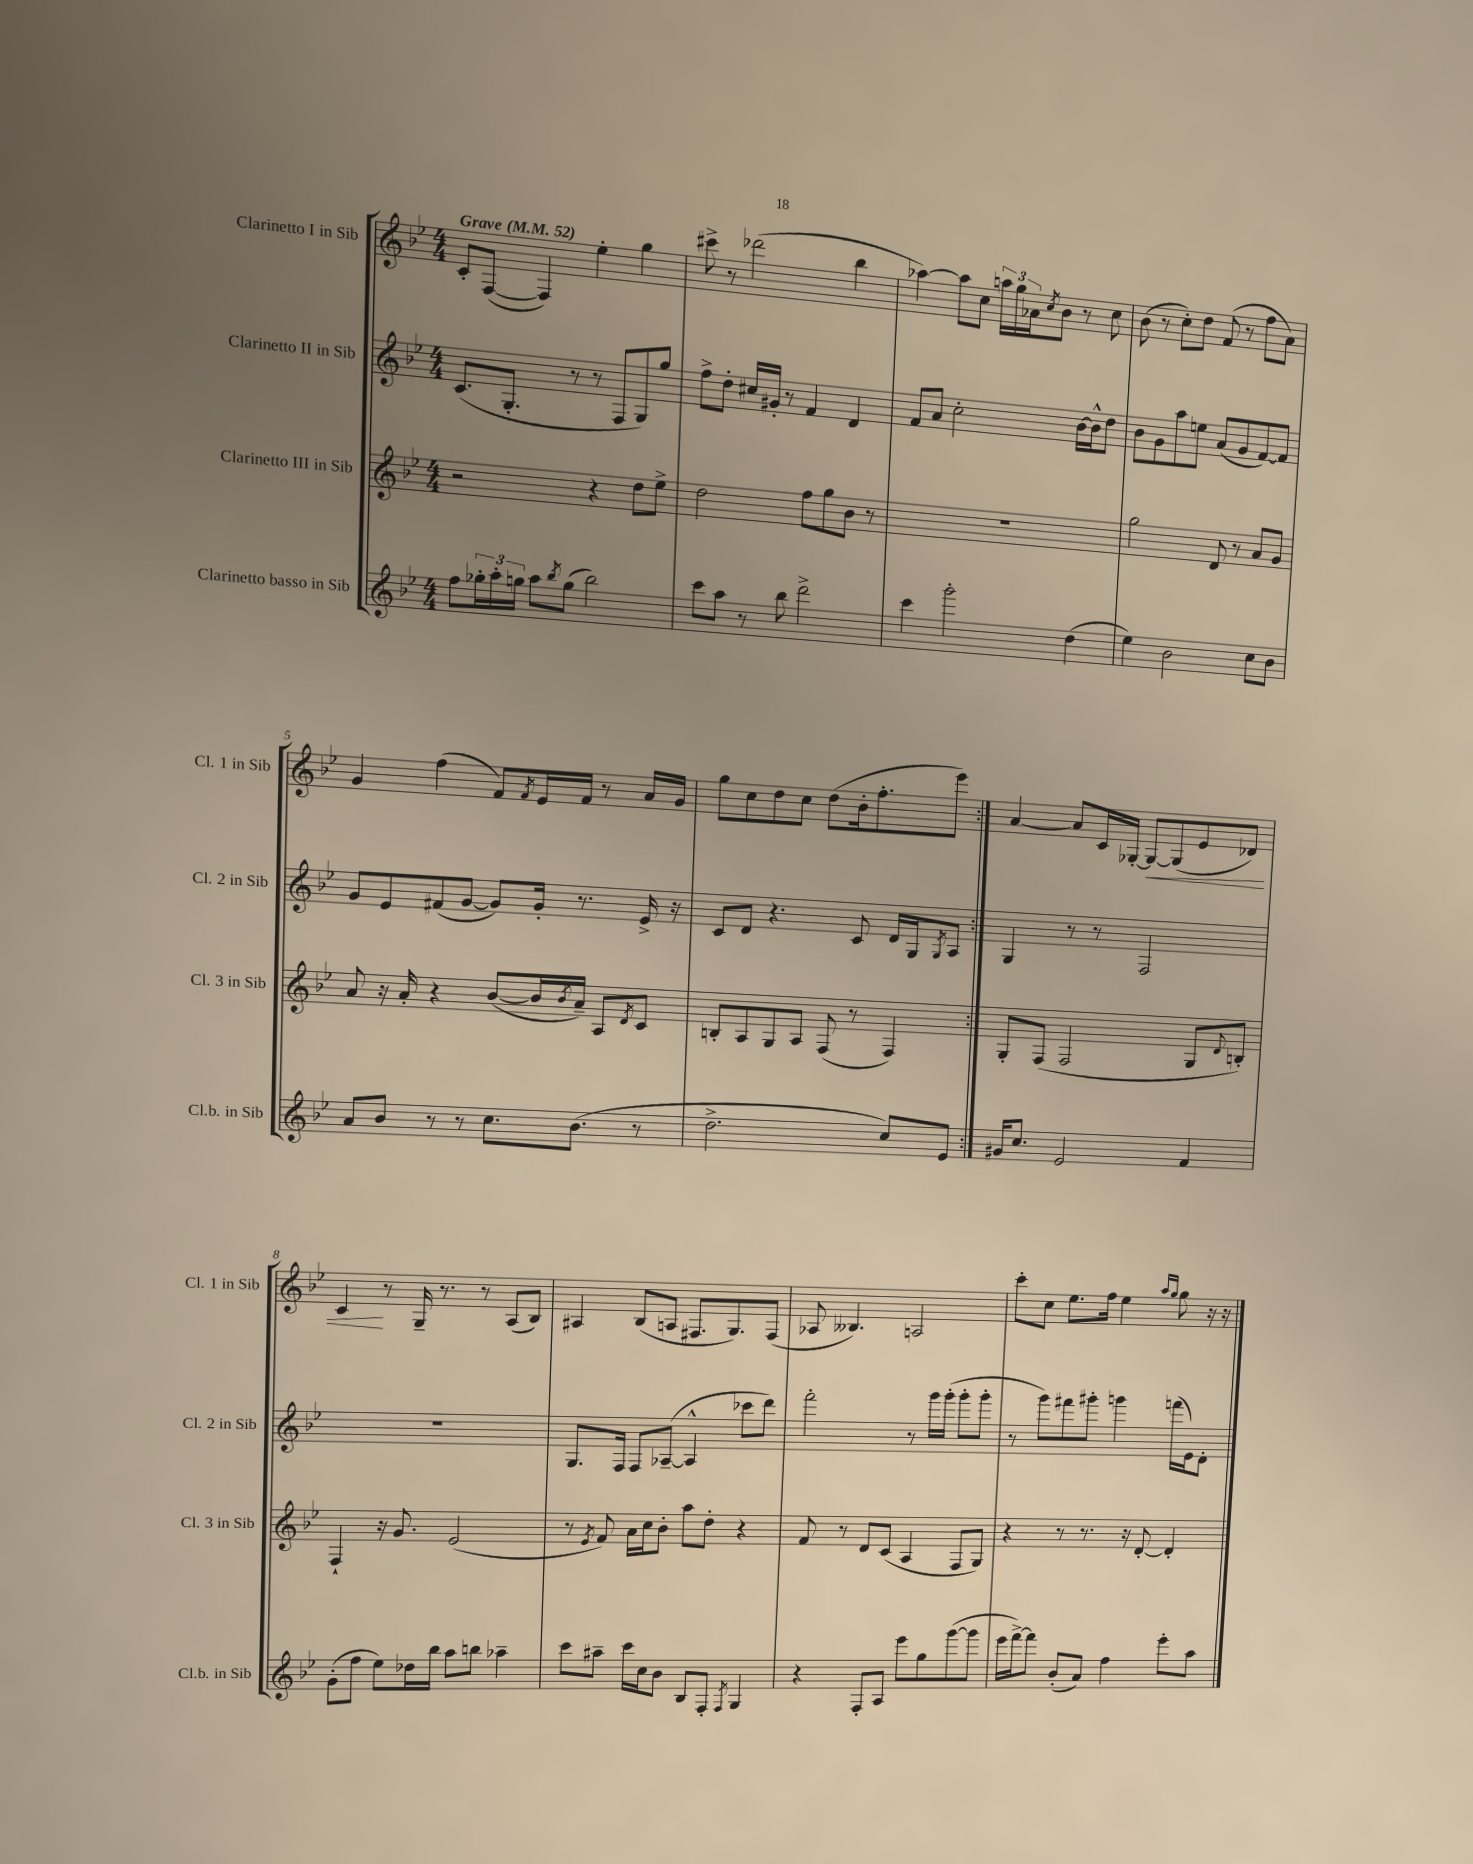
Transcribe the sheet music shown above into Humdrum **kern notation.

**kern	**kern	**kern	**kern	**dynam
*part4	*part3	*part2	*part1	*part1
*staff4	*staff3	*staff2	*staff1	*staff1
*I"Clarinetto basso in Sib	*I"Clarinetto III in Sib	*I"Clarinetto II in Sib	*I"Clarinetto I in Sib	*
*I'Cl.b. in Sib	*I'Cl. 3 in Sib	*I'Cl. 2 in Sib	*I'Cl. 1 in Sib	*
*clefG2	*clefG2	*clefG2	*clefG2	*
*k[b-e-]	*k[b-e-]	*k[b-e-]	*k[b-e-]	*
*M4/4	*M4/4	*M4/4	*M4/4	*
*MM52	*MM52	*MM52	*MM52	*
=1	=1	=1	=1	=1
!	!	!	!LO:TX:a:B:t=Grave	!
8ff\L	2r	(8.c/L	8c'/L	.
24gg-X'\L	.	.	([8F/J	.
24aa'\	.	.	.	.
.	.	8.G'/J	.	.
24ggn\JJ	.	.	.	.
8aa\L	.	.	4F/])	.
8qbb-/	.	.	.	.
(8gg\J	.	8r	.	.
2bb-\)	4r	8r	4ee-'\	.
.	.	8F/L	.	.
.	8dd\L	8G/)	4gg\	.
.	8ee-^\J	8gg/J	.	.
=2	=2	=2	=2	=2
8ccc\L	2dd\	8ff^\L	8ccc#X^\	.
8aa\J	.	8dd'\J	8r	.
8r	.	16cc#X/LL	(2ddd-X\	.
.	.	16g#X'/JJ	.	.
8bb-\	.	8r	.	.
2ddd^\	8ff\L	4f/	.	.
.	8gg\	.	.	.
.	8b-\J	4d/	4bb-\	.
.	8r	.	.	.
=3	=3	=3	=3	=3
4ccc\	1r	8f/L	[4aa-X\)	.
.	.	8a/J	.	.
2ggg'\	.	2cc'\	8aa-\L]	.
.	.	.	8cc\J	.
.	.	.	24aan\LL	.
.	.	.	24gg\	.
.	.	.	24a-X\J	.
.	.	.	8qcc/	.
.	.	.	8b-\J	.
(4dd\	.	[16b-\LL	8r	.
.	.	16b-^^\J]	.	.
.	.	8dd\J	8cc\	.
=4	=4	=4	=4	=4
4ee-\)	2gg\	8b-\L	(8b-\	.
.	.	8g\	8r	.
2b-\	.	8aa\	8cc'\L)	.
.	.	8een\J	8dd\J	.
.	8d/	(8a/L	(8f/	.
.	8r	8g/	8r	.
8cc\L	8a/L	[8f/)	8ff\L	.
8b-\J	8g/J	8f/J]	8a\J)	.
!!LO:LB:g=z
=5	=5	=5	=5	=5
8a/L	8a/	8g/L	4g/	.
8b-/J	16r	8e-/	.	.
.	16a'/	.	.	.
8r	4r	(8f#X/	(4ff\	.
8r	.	[8g/J	.	.
8.cc\L	([8b-/L	8g/L])	8f/L)	.
.	.	.	8qf/	.
.	16b-/L]	16g'/Jk	16e-/L	.
.	8qb-/	.	.	.
(8.b-\J	16a~/JJ)	8.r	16f/JJ	.
.	8A/L	.	8r	.
.	8qd/	.	.	.
8r	8c/J	16e-^/	16a/LL	.
.	.	16r	16g/JJ	.
=6	=6	=6	=6	=6
2.dd^\	8Bn'/L	8c/L	8gg\L	.
.	8A/	8d/J	8cc\	.
.	8G/	4.r	8dd\	.
.	8A/J	.	8cc\J	.
.	(8F/	.	(8dd\L	.
.	8r	8c/	16b-'\k	.
.	.	.	8.ff'\	.
8cc/L)	4F/)	16d/LL	.	.
.	.	16G/J	.	.
.	.	8qG/	.	.
8e-/J	.	8A/J	8eee-\J)	.
=7:|!	=7:|!	=7:|!	=7:|!	=7:|!
16g#X/KL	8G'/L	4G/	[4a/	.
8.cc/J	.	.	.	.
.	(8F/J	.	.	.
2e-/	2F/	8r	8a/L]	.
.	.	8r	16c/L	.
.	.	.	[16G-X'/JJ	.
!	!	!	!	!LO:HP:b
.	.	2F/	8G-/L_	<
.	.	.	(8G-/]	.
4f/	8G/L	.	8e-/	.
.	8qqd/	.	.	.
.	8Bn'/J)	.	8d-X/J)	.
!!LO:LB:g=z
=8	=8	=8	=8	=8
(8g'\L	4F`/	1r	4c/	.
8ff\J	.	.	.	.
8ee-\L)	16r	.	8r	[
.	8.g/	.	.	.
16dd-X\L	.	.	16G~/	.
16bb-\JJ	.	.	8.r	.
8aa\L	(2e-/	.	.	.
8bbn\J	.	.	8r	.
4aa-X~\	.	.	(8A/L	.
.	.	.	8B-/J)	.
=9	=9	=9	=9	=9
8ccc\L	8r	8.G/L	4A#X/	.
.	8qe-/	.	.	.
8aa#X~\J	8f/)	.	.	.
.	.	16F/Jk	.	.
16ccc\LL	16a\LL	8F/L	(8B-/L	.
16cc\J	16cc\J	.	.	.
8b-\J	8b-'\J	([8A-X~/J	8An/J	.
8B-/L	8aa\L	4A-^^/]	8.F#X/L	.
8F'/J	8dd'\J	.	.	.
.	.	.	8.G/)	.
8qF/	.	.	.	.
4G/	4r	8ccc-X\L	.	.
.	.	8ddd\J)	(8F#/J	.
=10	=10	=10	=10	=10
4r	8f/	2fff'\	8A-X/	.
.	8r	.	4.B--X/)	.
8F'/L	8d/L	.	.	.
8A/J	(8c/J	.	.	.
8eee-\L	4A/	8r	2An/	.
8gg\	.	16ggg\LL	.	.
.	.	(16ggg'\JJ	.	.
([8ggg\	8F/L	8ggg'\L	.	.
8ggg\J]	8G/J)	8ggg'\J	.	.
=11	=11	=11	=11	=11
16eee-\LL	4r	8r	8ccc'\L	.
[16fff^\J)	.	.	.	.
8fff\J]	.	8ggg\L)	8cc\J	.
(8b-'/L	8r	8fff#X\	8.ee-\L	.
8a/J)	8.r	8ggg#X'\J	.	.
.	.	.	16ff\Jk	.
4ff\	.	4gggn\	4ee-\	.
.	16r	.	.	.
.	[8d'/	.	.	.
.	.	.	16qqaa/LL	.
.	.	.	16qqgg/JJ	.
8eee-'\L	4d'/]	(16fffn\LL	8gg\	.
.	.	16e-\J)	.	.
8aa\J	.	8d'\J	16r	.
.	.	.	16r	.
==	==	==	==	==
*-	*-	*-	*-	*-
